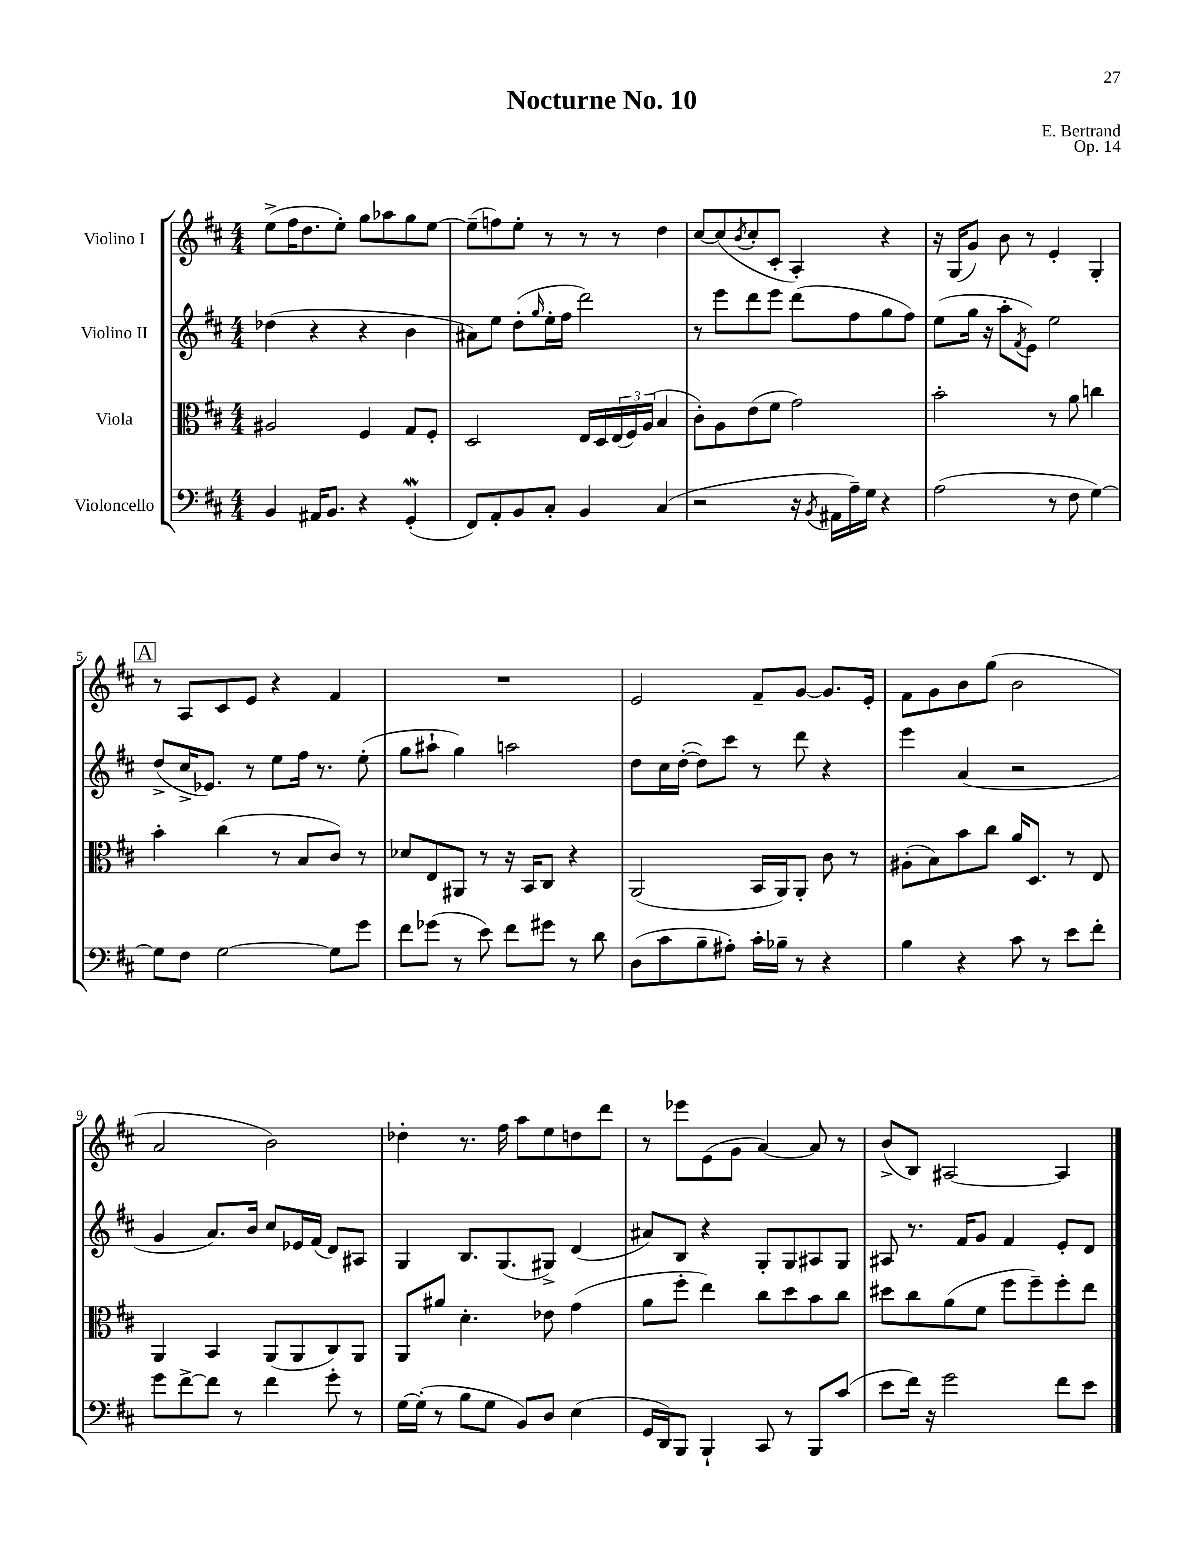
\header { title = "Nocturne No. 10" composer = "E. Bertrand" opus = "Op. 14" }
<<
\new StaffGroup <<
\new Staff = "s0" \with { instrumentName = "Violino I" } {
    \clef treble \key d \major \numericTimeSignature \time 4/4
    e''8->( fis''16 d''8. e''8-.) g''8 aes''8 g''8 e''8~ |
    e''8--( f''8) e''8-. r8 r8 r8 d''4 |
    cis''8~ cis''8( \acciaccatura { b'8 } cis''8-. cis'8-. a4-.) r4 |
    r16 g16( g'8) b'8 r8 e'4-. g4-. |
    \mark \markup { \box "A" } r8 a8 cis'8 e'8 r4 fis'4 |
    R1 |
    e'2 fis'8-- g'8~ g'8. e'16-. |
    fis'8 g'8 b'8 g''8( b'2 |
    a'2 b'2) |
    des''4-. r8. fis''16 a''8 e''8 d''8 d'''8 |
    r8 ees'''8 e'8( g'8 a'4~) a'8 r8 |
    b'8->( b8) ais2~ ais4 \bar "|." |
}
\new Staff = "s1" \with { instrumentName = "Violino II" } {
    \clef treble \key d \major \numericTimeSignature \time 4/4
    des''4( r4 r4 b'4 |
    ais'8) e''8 d''8-.( \grace { g''16 } e''16-. fis''16 d'''2) |
    r8 e'''8 d'''8 e'''8 d'''8( fis''8 g''8 fis''8) |
    e''8( g''16 r16 a''8-. \acciaccatura { fis'8 } e'8) e''2 |
    \mark \markup { \box "A" } d''8->( cis''16-> ees'8.) r8 e''8 fis''16 r8. e''8-.( |
    g''8 ais''8-! g''4) a''2 |
    d''8 cis''16 d''16~-.( d''8) cis'''8 r8 d'''8 r4 |
    e'''4 a'4( r2 |
    g'4 a'8.) b'16 cis''8 ees'16 fis'16( d'8) ais8 |
    g4 b8. g8.( gis8->) d'4( |
    ais'8) b8 r4 g8-. g8 ais8 g8 |
    ais8 r8. fis'16 g'8 fis'4 e'8-. d'8 \bar "|." |
}
\new Staff = "s2" \with { instrumentName = "Viola" } {
    \clef alto \key d \major \numericTimeSignature \time 4/4
    ais2 fis4 g8 fis8-. |
    d2 e16 d16 \tuplet 3/2 { e16( fis16) a16( } b4 |
    cis'8-.) a8 e'8( fis'8 g'2) |
    b'2-. r8 a'8 c''4 |
    \mark \markup { \box "A" } b'4-. cis''4( r8 b8 cis'8) r8 |
    des'8 e8 ais,8 r8 r16 b,16 cis8 r4 |
    a,2( b,16 a,16) a,8-. cis'8 r8 |
    ais8-.( b8) b'8 cis''8 a'16 d8. r8 e8 |
    a,4 b,4 a,8( a,8 cis8) a,8 |
    a,8 ais'8 d'4.-. ees'8 g'4( |
    a'8 fis''8-. e''4) cis''8 d''8 b'8 cis''8 |
    dis''8 cis''8 a'8( fis'8 fis''8 fis''8--) fis''8-. e''8 \bar "|." |
}
\new Staff = "s3" \with { instrumentName = "Violoncello" } {
    \clef bass \key d \major \numericTimeSignature \time 4/4
    b,4 ais,16 b,8. r4 g,4-.\mordent( |
    fis,8) a,8-. b,8 cis8-. b,4 cis4( |
    r2 r16 \acciaccatura { b,8 } ais,16 a16--) g16 r4 |
    a2( r8 fis8 g4~) |
    \mark \markup { \box "A" } g8 fis8 g2~ g8 g'8 |
    fis'8 ges'8( r8 e'8) fis'8 gis'8 r8 d'8 |
    d8( cis'8 b8-- ais8-.) cis'16-. bes16-- r8 r4 |
    b4 r4 cis'8 r8 e'8 fis'8-. |
    g'8 fis'8~-> fis'8 r8 fis'4 g'8-. r8 |
    g16~ g16-.( r8 b8 g8 b,8) d8 e4( |
    g,16 d,16) b,,8 b,,4-! cis,8 r8 b,,8 cis'8( |
    e'8 fis'16) r16 g'2 fis'8 e'8 \bar "|." |
}
>>
>>
